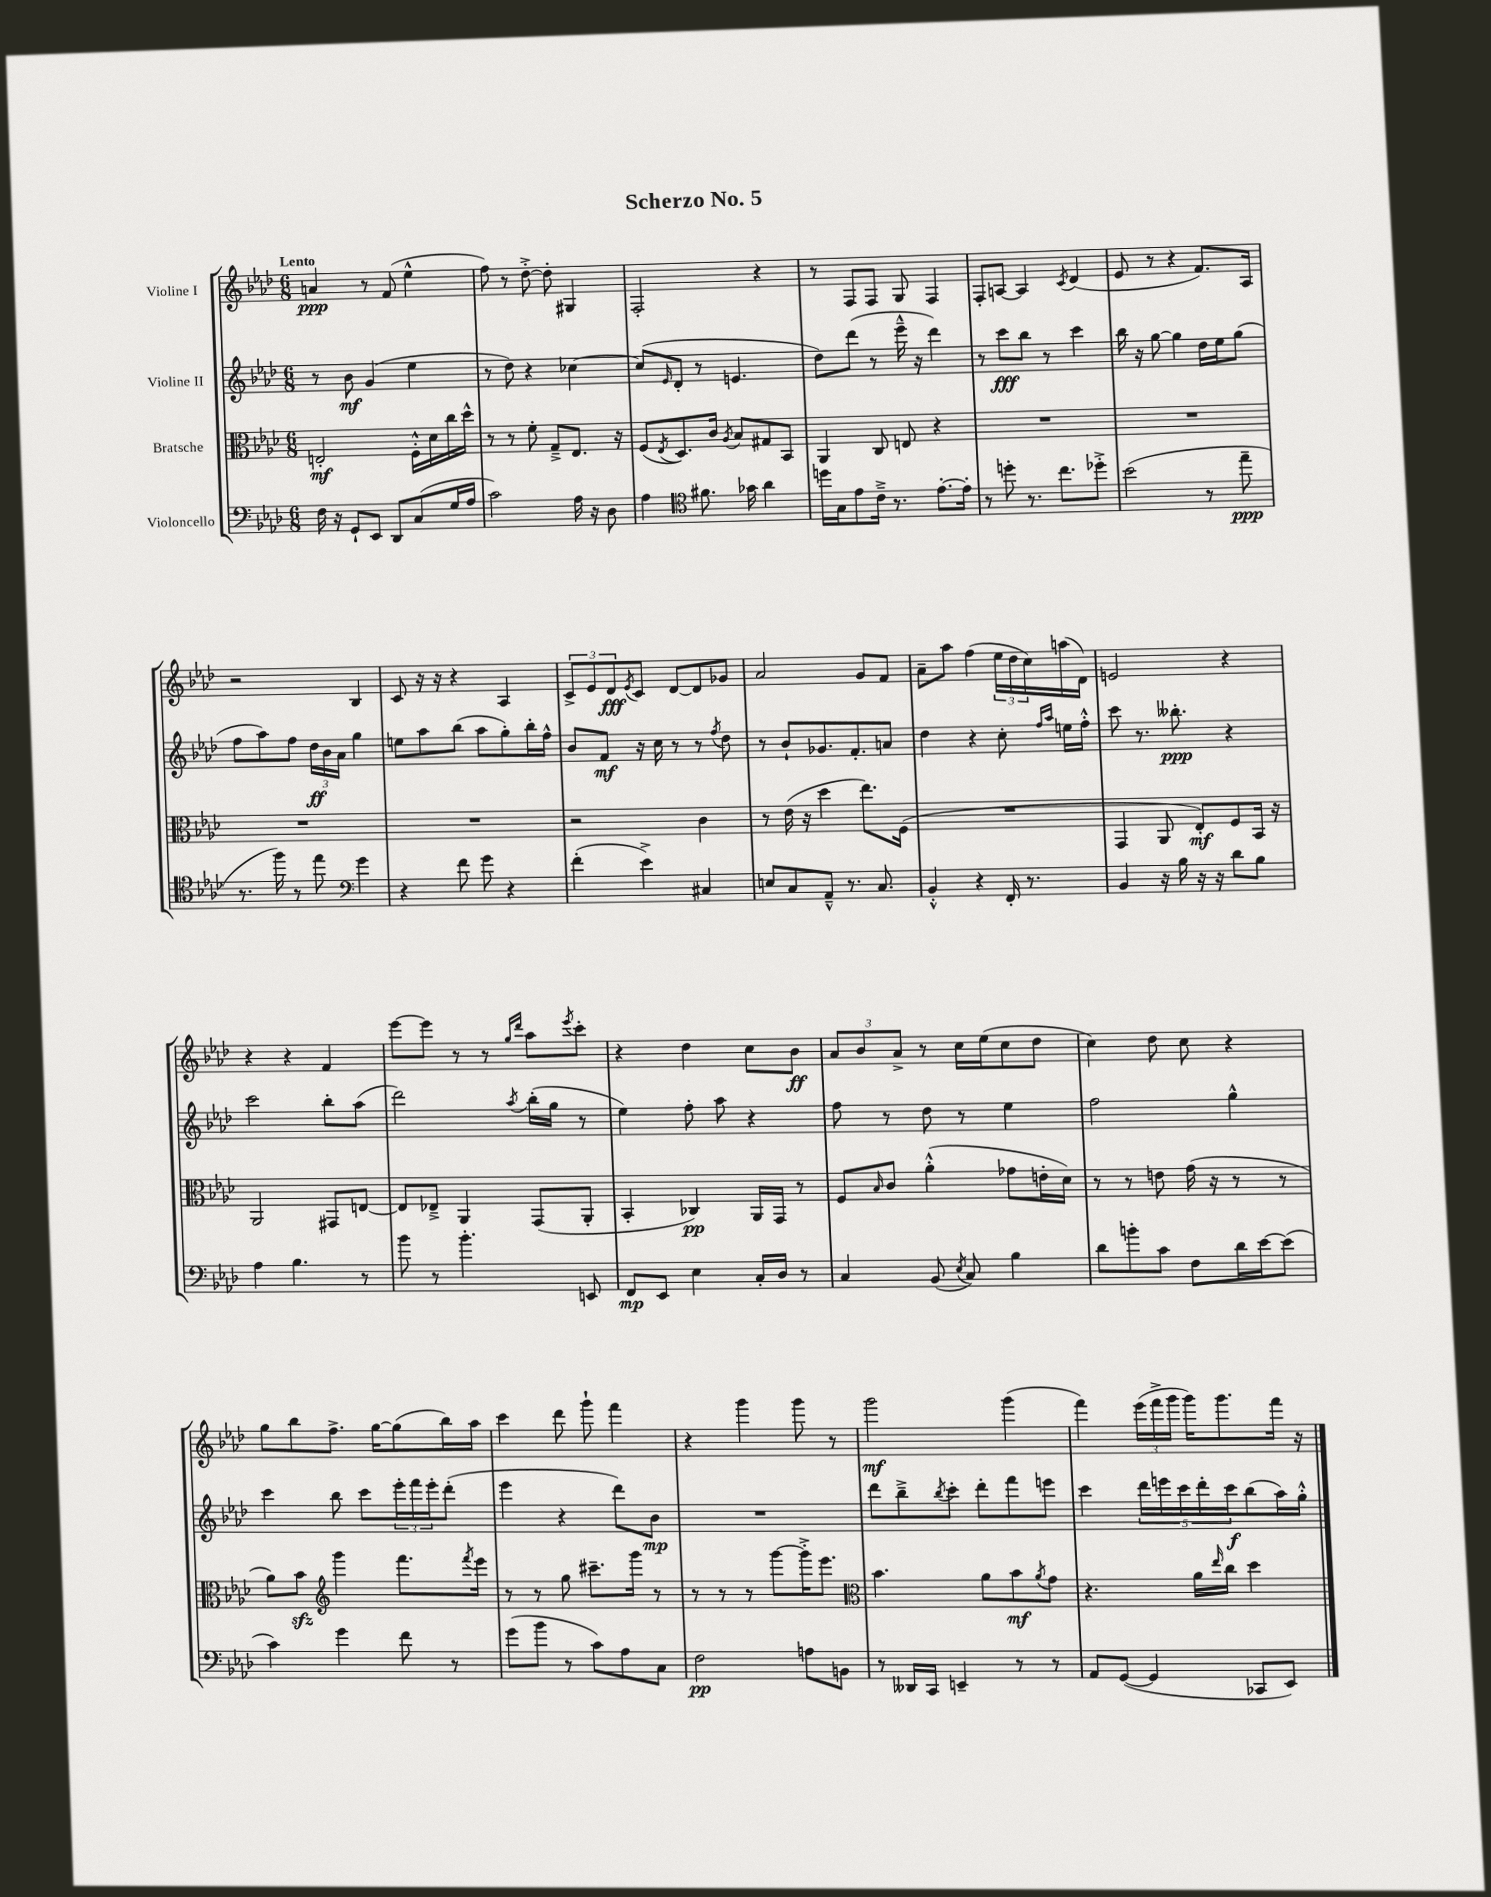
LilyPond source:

\header { title = "Scherzo No. 5" }
<<
\new StaffGroup <<
\new Staff = "s0" \with { instrumentName = "Violine I" } {
    \clef treble \key aes \major \numericTimeSignature \time 6/8 \tempo "Lento"
    a'4\ppp r8 f'8( ees''4-^ |
    f''8) r8 des''8~-.-> des''8-. gis4 |
    f2-. r4 |
    r8 f8 f8 g8 f4 |
    f8-. a8~ a4 \acciaccatura { c'8 } des'4( |
    ees'8 r8 r4 f'8.) aes16 |
    r2 bes4 |
    c'8 r16 r16 r4 aes4 |
    \tuplet 3/2 { c'8-> ees'8 des'8\fff } \acciaccatura { ees'8 } c'8 des'8~ des'8 ges'8 |
    aes'2 g'8 f'8 |
    aes'8-- aes''8 f''4( \tuplet 3/2 { ees''16 des''16 c''16) } a''16( des'16) |
    e'2 r4 |
    r4 r4 f'4 |
    ees'''8~ ees'''8 r8 r8 \grace { g''16 des'''16 } aes''8 \acciaccatura { ees'''8 } c'''8-. |
    r4 des''4 c''8 bes'8\ff |
    \tuplet 3/2 { aes'8 bes'8 aes'8-> } r8 c''16 ees''16( c''8 des''8 |
    c''4) des''8 c''8 r4 |
    g''8 bes''8 f''8.-> g''16~ g''8( bes''16) aes''16 |
    c'''4 des'''8 g'''8-! f'''4 |
    r4 g'''4 g'''8 r8 |
    g'''2\mf g'''4( |
    f'''4) \tuplet 3/2 { ees'''16( f'''16-> g'''16 } g'''16) g'''8. f'''16 r16 \bar "|." |
}
\new Staff = "s1" \with { instrumentName = "Violine II" } {
    \clef treble \key aes \major \numericTimeSignature \time 6/8
    r8 bes'8\mf g'4( ees''4 |
    r8 des''8) r4 ces''4~ |
    ces''8( \grace { ees'16 } des'8-. r8 e'4. |
    des''8) des'''8( r8 ees'''16---^ r16 des'''4) |
    r8 c'''8\fff bes''8 r8 c'''4 |
    bes''16 r16 g''8~ g''4 des''16 ees''16 g''8( |
    f''8 aes''8) f''8 \tuplet 3/2 { des''16\ff bes'16 aes'16 } g''4 |
    e''8 aes''8 bes''8( aes''8 g''8-.) bes''16-. f''16-^ |
    bes'8 f'8\mf r16 c''16 r8 r8 \acciaccatura { f''8 } des''8 |
    r8 bes'8-! ges'8. f'8.-. a'8 |
    des''4 r4 c''8-. \grace { f''16 aes''16 } e''16 f''16-.-^ |
    c'''8 r8. beses''8.-.\ppp r4 |
    c'''2 bes''8-. aes''8( |
    des'''2) \acciaccatura { aes''8 } bes''16-.( g''16 r8 |
    ees''4) f''8-. aes''8 r4 |
    f''8 r8 des''8 r8 ees''4 |
    f''2 g''4-^ |
    c'''4 bes''8 c'''8 \tuplet 3/2 { ees'''16-. f'''16 ees'''16-. } des'''8-.( |
    ees'''4 r4 des'''8) bes'8\mp |
    R2. |
    des'''8 bes''8---> \acciaccatura { bes''8 } c'''8-. des'''8-. f'''8 e'''8 |
    c'''4 \tuplet 5/4 { des'''16 e'''16 c'''16 des'''16-. c'''16\f } bes''8( aes''16) g''16-.-^ \bar "|." |
}
\new Staff = "s2" \with { instrumentName = "Bratsche" } {
    \clef alto \key aes \major \numericTimeSignature \time 6/8
    e2-.\mf f16-.-^ des'16 c''16 des''16-^ |
    r8 r8 f'8-. g8---> ees8. r16 |
    f8( \acciaccatura { ees8 } des8.) c'16 \acciaccatura { aes8 } bes8 gis8 bes,8 |
    aes,4 c8 e8 r4 |
    R2. |
    R2. |
    R2. |
    R2. |
    r2 c'4 |
    r8 ees'16( r16 des''4 ees''8.) f16( |
    R2. |
    g,4 aes,8 ees8-.\mf) f8 bes,16 r16 |
    aes,2 gis,8 e8~ |
    e8 ees8---> aes,4 g,8( aes,8-. |
    bes,4-. ces4\pp) aes,16 g,16 r8 |
    f8 \grace { bes16 } c'8 aes'4-.-^( ges'8 e'16-. des'16) |
    r8 r8 e'8 g'16( r16 r8 r8 |
    aes'8) bes'8\sfz \clef treble g'''4 f'''8. \acciaccatura { f'''8 } ees'''16 |
    r8 r8 g''8 cis'''8.-- g'''16 r8 |
    r8 r8 r8 g'''8~ g'''16-.-> ees'''8. |
    \clef alto bes'4. aes'8 bes'8\mf \acciaccatura { aes'8 } g'8 |
    r4. aes'16 \grace { ees''16 } c''16 des''4 \bar "|." |
}
\new Staff = "s3" \with { instrumentName = "Violoncello" } {
    \clef bass \key aes \major \numericTimeSignature \time 6/8
    f16 r16 g,8-! ees,8 des,8 c8( g16 aes16 |
    c'2) aes16 r16 des8 |
    aes4 \clef tenor fis'8. ges'16 aes'4 |
    d''16 g16 ees'8 c'16---> r8. ees'8.~-. ees'16-. |
    r8 d''8-. r8. c''8. des''8-.-> |
    bes'2( r8 ees''8--\ppp |
    r8. f''16) r8 ees''8 \clef bass g'4 |
    r4 f'8 g'8 r4 |
    f'4-.( ees'4->) cis4 |
    e8 c8 aes,8---^ r8. c8. |
    bes,4-.-^ r4 f,16-. r8. |
    bes,4 r16 bes16 r16 r16 des'8 bes8 |
    aes4 bes4. r8 |
    bes'8 r8 bes'4.-. e,8 |
    f,8\mp ees,8 ees4 c16-. des16 r8 |
    c4 bes,8( \acciaccatura { ees8 } c8) bes4 |
    des'8 b'8-. c'8 f8 des'16 ees'16~ ees'8( |
    c'4) g'4 f'8 r8 |
    g'8( bes'8 r8 c'8) aes8 c8 |
    f2\pp a8 b,8 |
    r8 deses,16 c,16 e,4-- r8 r8 |
    aes,8 g,8~( g,4 ces,8 ees,8) \bar "|." |
}
>>
>>
\layout { \context { \Score \remove "Bar_number_engraver" } }
